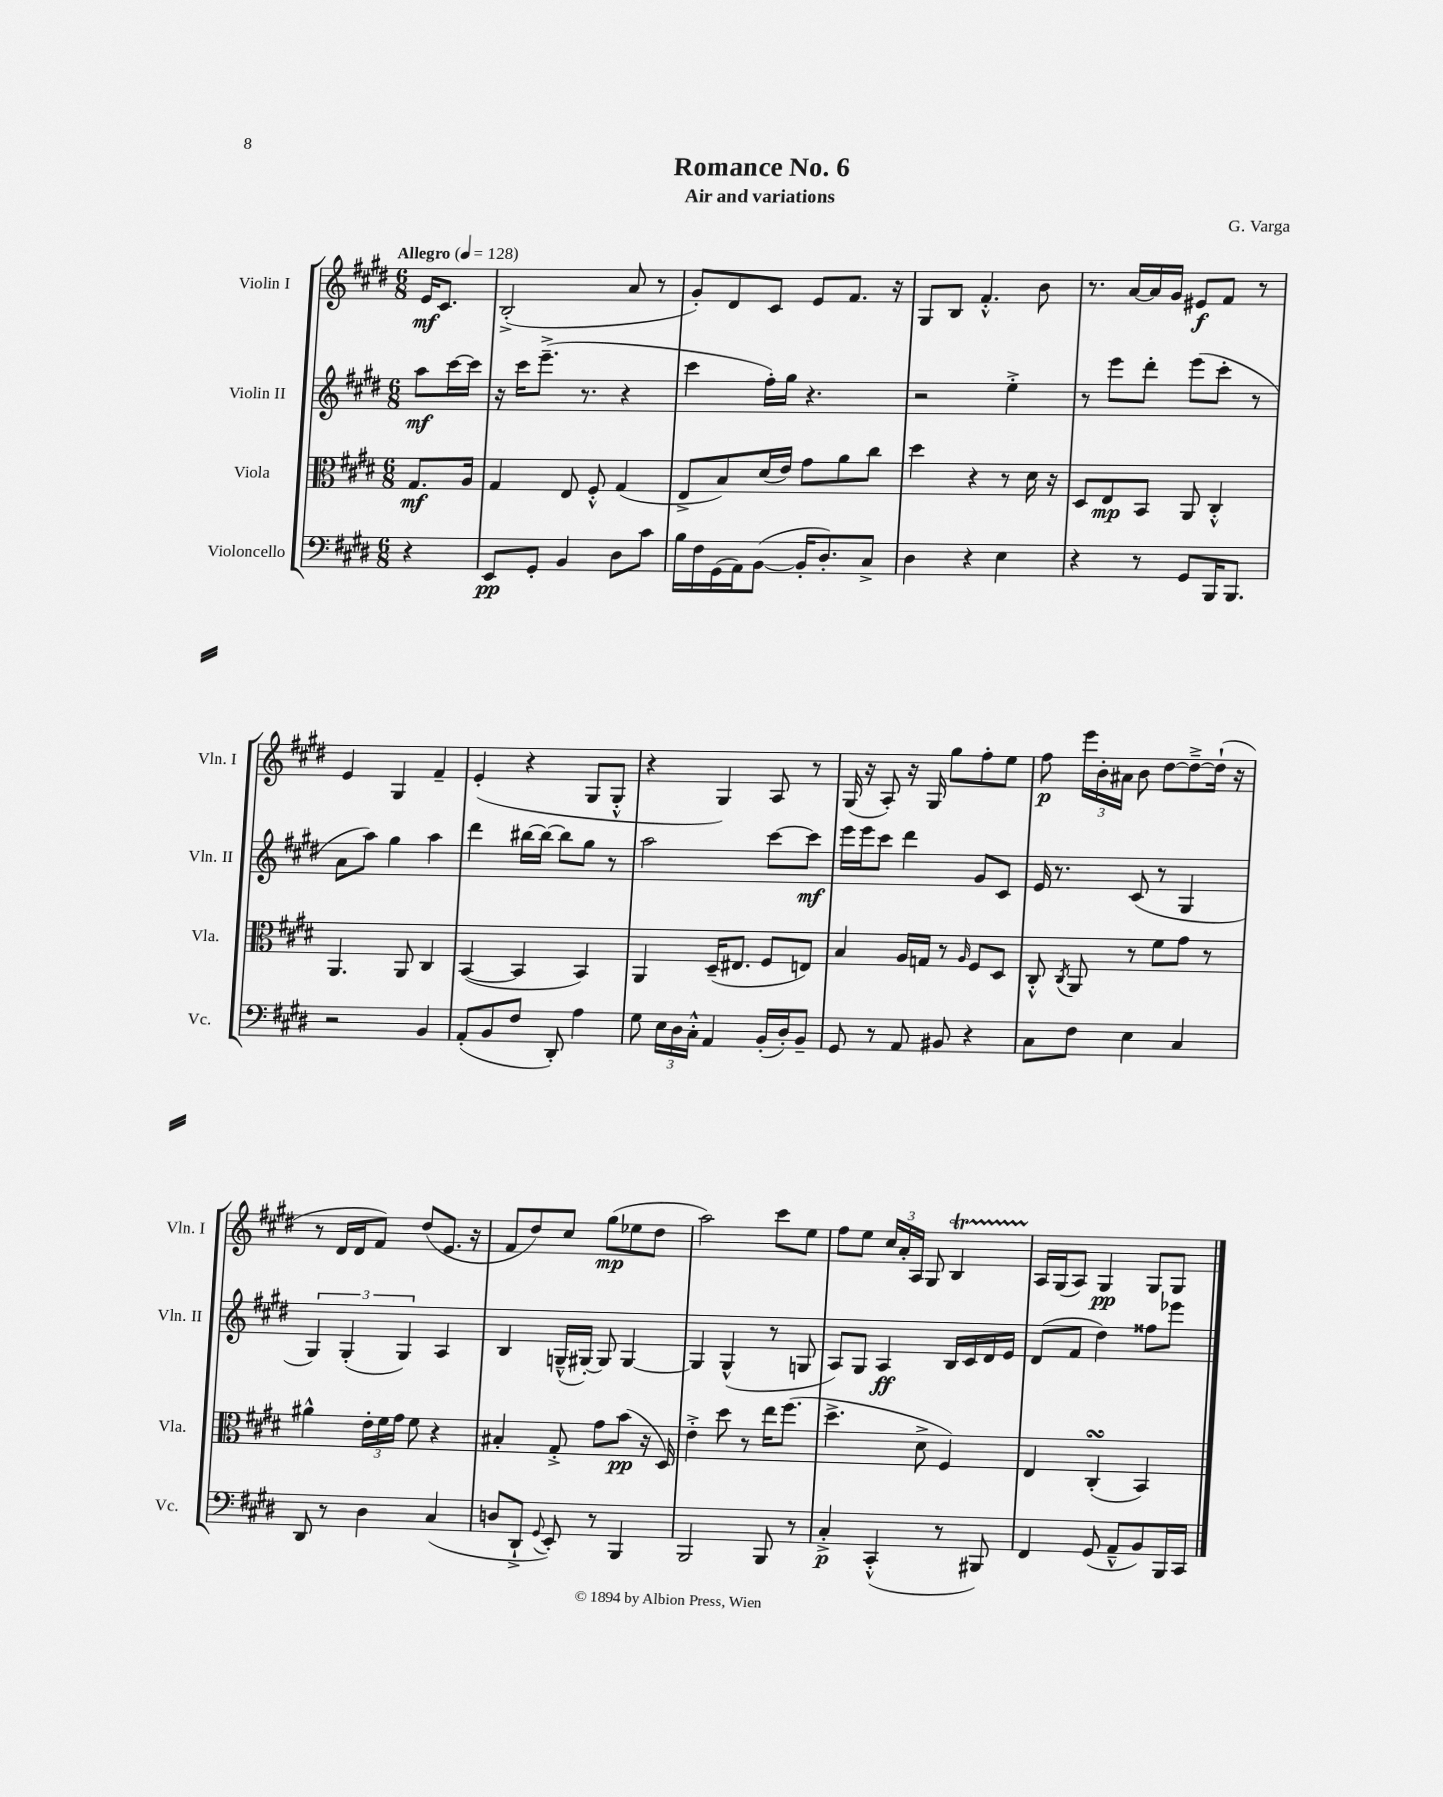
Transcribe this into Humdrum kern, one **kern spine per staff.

**kern	**dynam	**kern	**dynam	**kern	**dynam	**kern	**dynam
*part4	*part4	*part3	*part3	*part2	*part2	*part1	*part1
*staff4	*staff4	*staff3	*staff3	*staff2	*staff2	*staff1	*staff1
*I"Violoncello	*	*I"Viola	*	*I"Violin II	*	*I"Violin I	*
*I'Vc.	*	*I'Vla.	*	*I'Vln. II	*	*I'Vln. I	*
*clefF4	*	*clefC3	*	*clefG2	*	*clefG2	*
*k[f#c#g#d#]	*	*k[f#c#g#d#]	*	*k[f#c#g#d#]	*	*k[f#c#g#d#]	*
*M6/8	*	*M6/8	*	*M6/8	*	*M6/8	*
*MM128	*	*MM128	*	*MM128	*	*MM128	*
=	=	=	=	=	=	=	=
!	!	!	!	!	!	!LO:TX:a:B:t=Allegro	!
4r	.	8.G#/L	mf	8aa\L	mf	16e/KL	mf
.	.	.	.	.	.	8.c#/J	.
.	.	.	.	[16ccc#\L	.	.	.
.	.	16A/Jk	.	16ccc#\JJ]	.	.	.
=1	=1	=1	=1	=1	=1	=1	=1
8EE/L	pp	4G#/	.	16r	.	(2B'^/	.
.	.	.	.	16ccc#\KL	.	.	.
8GG#'/J	.	.	.	(8.eee~^\J	.	.	.
4BB/	.	8E/	.	.	.	.	.
.	.	.	.	8.r	.	.	.
.	.	8F#'^^/	.	.	.	.	.
8D#\L	.	(4G#/	.	4r	.	8a/	.
8c#\J	.	.	.	.	.	8r	.
=2	=2	=2	=2	=2	=2	=2	=2
16B\LL	.	8E^/L	.	4ccc#\	.	8g#'/L)	.
16F#\	.	.	.	.	.	.	.
(16GG#\	.	8B/)	.	.	.	8d#/	.
16AA\J)	.	.	.	.	.	.	.
([8BB\J	.	(16d#/L	.	16ff#'\LL)	.	8c#/J	.
.	.	16e/JJ)	.	16gg#\JJ	.	.	.
16BB'/KL]	.	8g#\L	.	4.r	.	8e/L	.
8.D#'/)	.	.	.	.	.	.	.
.	.	8a\	.	.	.	8.f#/J	.
8C#^/J	.	8cc#\J	.	.	.	.	.
.	.	.	.	.	.	16r	.
=3	=3	=3	=3	=3	=3	=3	=3
4D#\	.	4dd#\	.	2r	.	8G#/L	.
.	.	.	.	.	.	8B/J	.
4r	.	4r	.	.	.	4.f#'^^/	.
4E\	.	8r	.	4ee'^\	.	.	.
.	.	16d#\	.	.	.	8b\	.
.	.	16r	.	.	.	.	.
=4	=4	=4	=4	=4	=4	=4	=4
4r	.	8D#/L	.	8r	.	8.r	.
.	.	8E/	mp	8eee\L	.	.	.
.	.	.	.	.	.	[16a/LL	.
8r	.	8BB/J	.	8ddd#'\J	.	16a/]	.
.	.	.	.	.	.	16g#/JJ	.
8GG#/L	.	8AA/	.	(8eee\L	.	8e#X/L	f
16BBB/K	.	4C#'^^/	.	8ccc#'\J	.	8f#/J	.
8.BBB/J	.	.	.	.	.	.	.
.	.	.	.	8r	.	8r	.
!!LO:LB:g=z
=5	=5	=5	=5	=5	=5	=5	=5
2r	.	4.AA/	.	8a\L	.	4e/	.
.	.	.	.	8aa\J)	.	.	.
.	.	.	.	4gg#\	.	4G#/	.
.	.	8AA/	.	.	.	.	.
4BB/	.	4C#/	.	4aa\	.	4f#~/	.
=6	=6	=6	=6	=6	=6	=6	=6
(8AA'/L	.	([4BB/	.	4ddd#\	.	(4e'/	.
8BB/	.	.	.	.	.	.	.
8F#/J	.	4BB/]	.	[16bb#X\LL	.	4r	.
.	.	.	.	16bb#\JJ_	.	.	.
8DD#'/)	.	.	.	8bb#\L]	.	.	.
4A\	.	4BB/)	.	8gg#\J	.	8G#/L	.
.	.	.	.	8r	.	8G#'^^/J	.
=7	=7	=7	=7	=7	=7	=7	=7
8G#\	.	4AA/	.	2aa\	.	4r	.
24E\LL	.	.	.	.	.	.	.
24D#\	.	.	.	.	.	.	.
24C#'^^\JJ	.	.	.	.	.	.	.
4AA/	.	(16D#~/KL	.	.	.	4G#/)	.
.	.	8.E#X/J	.	.	.	.	.
(16BB'/LL	.	8F#/L	.	[8ccc#\L	.	8A/	.
16D#'/J)	.	.	.	.	.	.	.
8BB~/J	.	8En/J)	.	8ccc#\J]	mf	8r	.
=8	=8	=8	=8	=8	=8	=8	=8
8GG#/	.	4B/	.	16eee\LL	.	(16G#/	.
.	.	.	.	16eee\J	.	16r	.
8r	.	.	.	8ccc#\J	.	8A'/)	.
8AA/	.	16A/LL	.	4ddd#\	.	16r	.
.	.	16Gn/JJ	.	.	.	16G#/	.
8BB#X/	.	8r	.	.	.	8gg#\L	.
.	.	16qqA/	.	.	.	.	.
4r	.	8F#/L	.	8g#/L	.	8ff#'\	.
.	.	8D#/J	.	8c#/J	.	8ee\J	.
=9	=9	=9	=9	=9	=9	=9	=9
8C#\L	.	8C#'^^/	.	16e/	.	8ff#\	p
.	.	.	.	8.r	.	.	.
.	.	8qC#/	.	.	.	.	.
8F#\J	.	8AA/	.	.	.	24eee\LL	.
.	.	.	.	.	.	24b'\	.
.	.	.	.	.	.	24a#X\JJ	.
4E\	.	8r	.	(8c#/	.	8b\	.
.	.	8f#\L	.	8r	.	[8dd#\L	.
4C#/	.	8g#\J	.	4G#/	.	8dd#~^\_	.
.	.	8r	.	.	.	(16dd#`\Jk]	.
.	.	.	.	.	.	16r	.
!!LO:LB:g=z
=10	=10	=10	=10	=10	=10	=10	=10
8DD#/	.	4a#X^^\	.	6G#/)	.	8r	.
8r	.	.	.	.	.	16d#/LL	.
.	.	.	.	(6G#'/	.	.	.
.	.	.	.	.	.	16d#/J	.
4D#\	.	24e'\LL	.	.	.	8f#/J)	.
.	.	24f#\	.	.	.	.	.
.	.	24g#\JJ	.	6G#/)	.	.	.
.	.	8f#\	.	.	.	(8dd#/L	.
(4C#/	.	4r	.	4A/	.	8.e/J	.
.	.	.	.	.	.	16r	.
=11	=11	=11	=11	=11	=11	=11	=11
8Dn/L	.	4B#X'/	.	4B/	.	8f#/L	.
8DD#`^/J	.	.	.	.	.	8dd#/)	.
8qqGG#/	.	.	.	.	.	.	.
8EE'/)	.	8G#'^/	.	(16Gn~^^/LL	.	8cc#/J	.
.	.	.	.	[16G#X'/JJ)	.	.	.
8r	.	8g#\L	.	8G#/]	.	(8gg#\L	mp
4BBB/	.	(8b\J	pp	[4G#/	.	8ee-X\	.
.	.	16r	.	.	.	8dd#\J	.
.	.	16D#/)	.	.	.	.	.
=12	=12	=12	=12	=12	=12	=12	=12
2BBB/	.	4e'^\	.	4G#/]	.	2aa\)	.
.	.	8dd#\	.	(4G#^^/	.	.	.
.	.	8r	.	.	.	.	.
8BBB/	.	16ee\KL	.	8r	.	8ccc#\L	.
.	.	(8.ff#\J	.	.	.	.	.
8r	.	.	.	8Gn/	.	8ee\J	.
=13	=13	=13	=13	=13	=13	=13	=13
4C#'^/	p	4.dd#^\	.	8A/L)	.	8ff#\L	.
.	.	.	.	8G#/J	.	8ee\J	.
(4CC#'^^/	.	.	.	4A/	ff	24cc#/LL	.
.	.	.	.	.	.	24a'/	.
.	.	.	.	.	.	24A/JJ	.
.	.	8d#^\	.	.	.	8G#/	.
8r	.	4F#/)	.	16B/LL	.	4BT/	.
.	.	.	.	16c#/	.	.	.
8BBB#X/)	.	.	.	16d#/	.	.	.
.	.	.	.	16e/JJ	.	.	.
=14	=14	=14	=14	=14	=14	=14	=14
4FF#/	.	4E/	.	(8d#/L	.	16A/LL	.
.	.	.	.	.	.	(16G#/J	.
.	.	.	.	8f#/J	.	8A/J)	.
(8GG#/	.	(4C#sSSS'/	.	4dd#\)	.	4G#/	pp
8AA~^^/L	.	.	.	.	.	.	.
8BB/)	.	4BB/)	.	8ff##X\L	.	8G#/L	.
16BBB/L	.	.	.	8eee-X\J	.	8G#/J	.
16CC#/JJ	.	.	.	.	.	.	.
==	==	==	==	==	==	==	==
*-	*-	*-	*-	*-	*-	*-	*-
